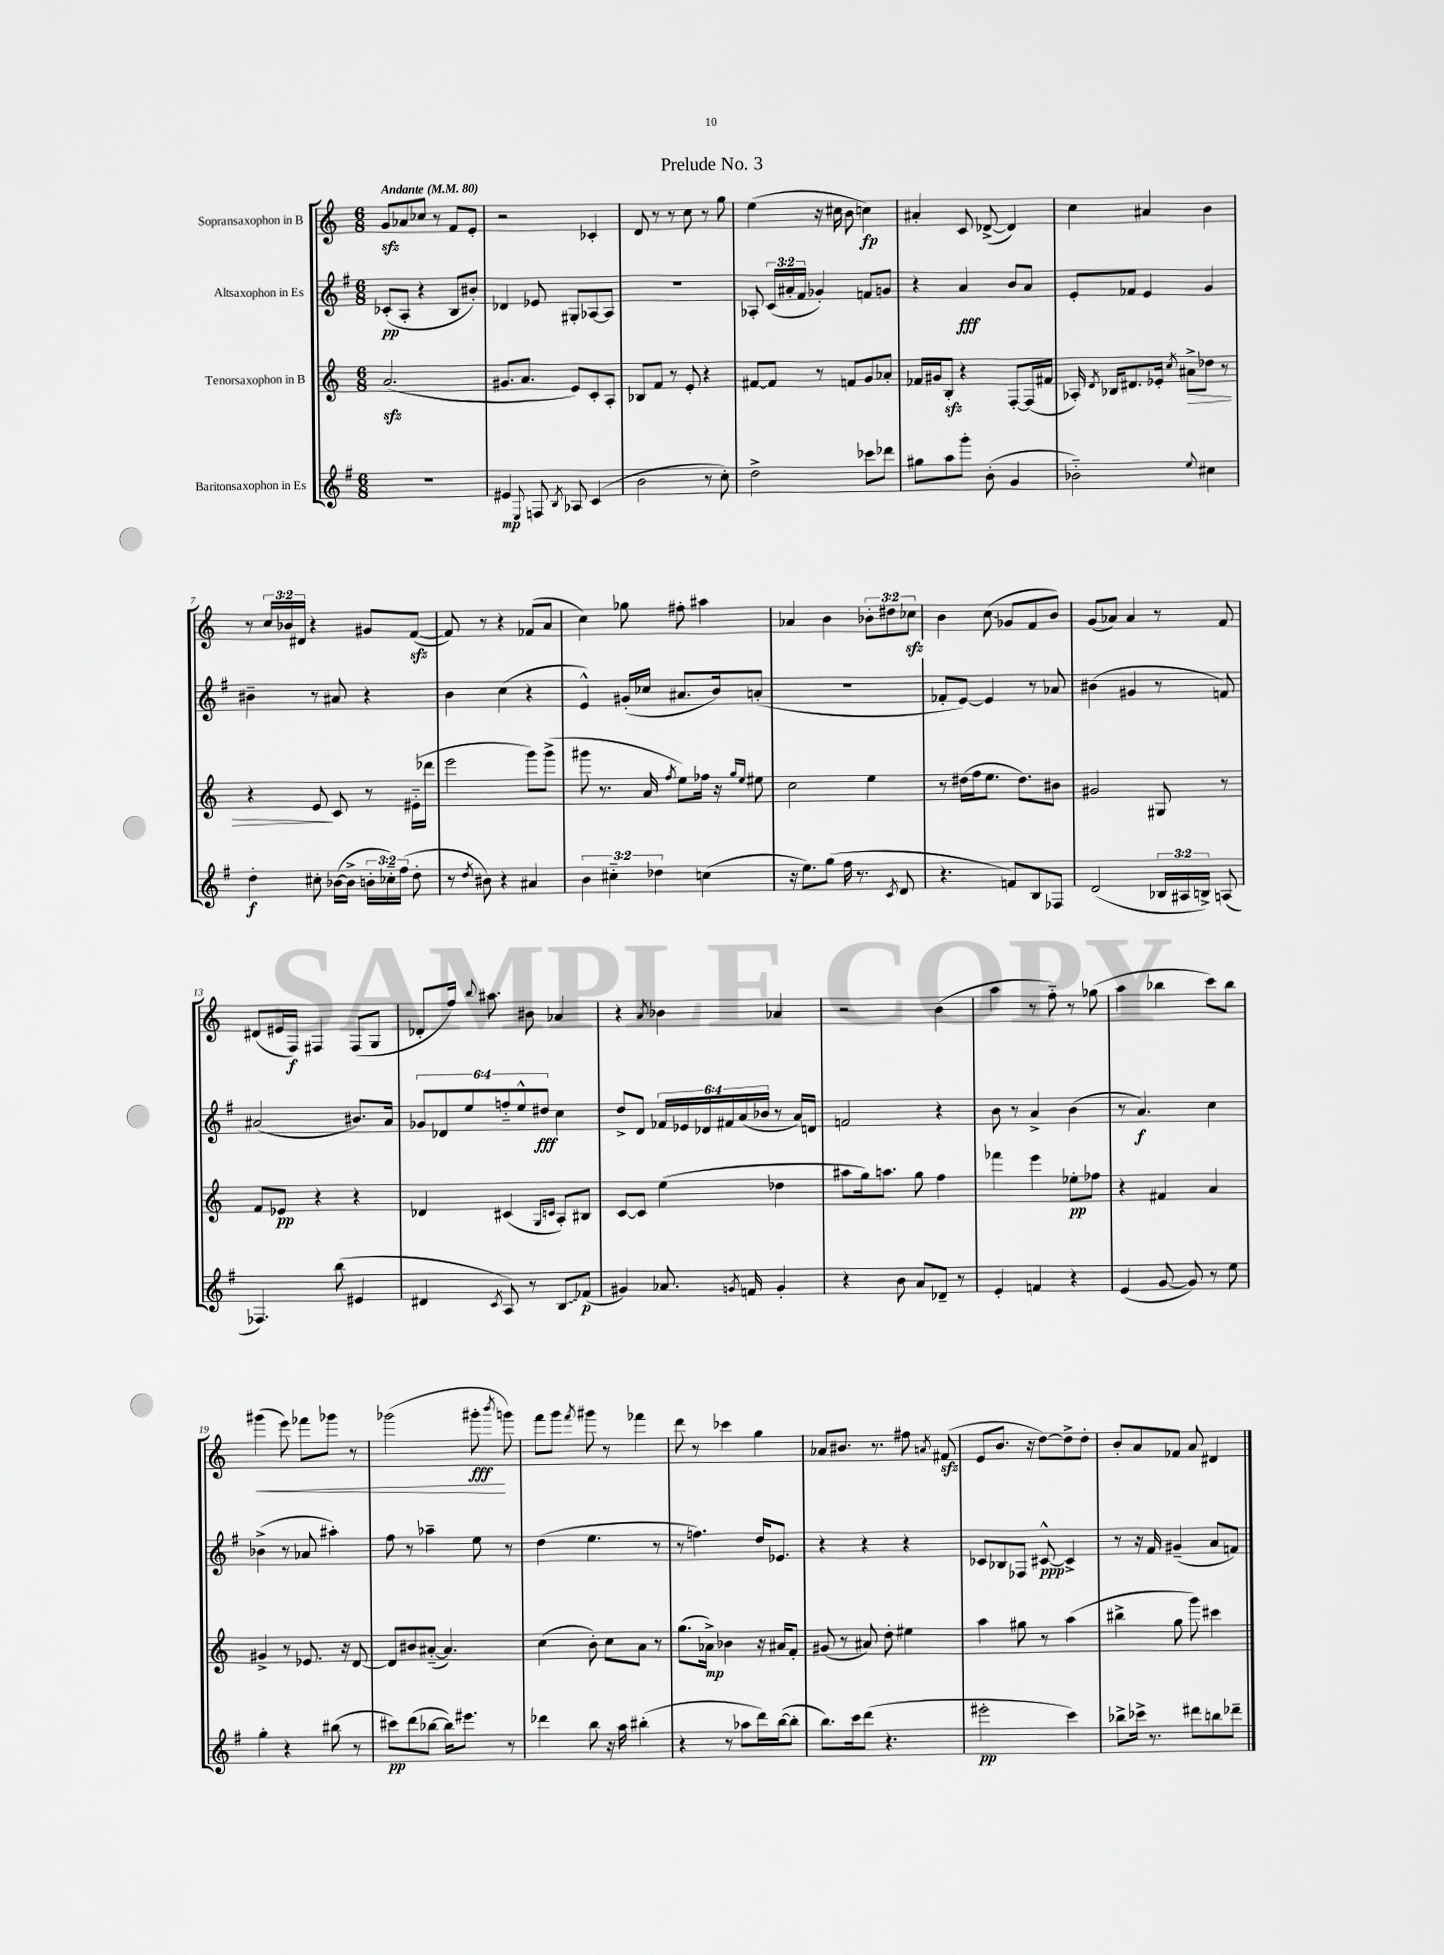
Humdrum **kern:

**kern	**kern	**kern	**kern
*staff4	*staff3	*staff2	*staff1
*clefG2	*clefG2	*clefG2	*clefG2
*k[f#]	*k[]	*k[f#]	*k[]
*M6/8	*M6/8	*M6/8	*M6/8
*MM80	*MM80	*MM80	*MM80
2.r	(2.a/	(8c-'/L	8g/L
.	.	8A'/J	8a-/
.	.	4r	8cc-/J
.	.	.	8r
.	.	8B/L	8f/L
.	.	8b#'/J)	8e'/J
=	=	=	=
4e#/	8.g#/L	4d-/	2r
.	8.a/J	.	.
8qqE/	.	.	.
8F/	.	8e-/	.
8qB/	.	.	.
8A-/	8e/L)	8G#'/L	.
(4c/	8c'/	[8A-/	4c-'/
.	8A'/J	8A-/]J	.
=	=	=	=
2b\	8B-/L	2.r	8d/
.	8f/J	.	8r
.	8r	.	8r
.	8e'/	.	8cc\
8r	4r	.	8r
8cc'\)	.	.	8gg\
=	=	=	=
2dd^\	[8f#/L	8A-'/	(4ee\
.	8f#/]J	(24c/LL	.
.	.	24a#'/	.
.	.	24f#/JJ	.
.	8r	4g-'/)	16r
.	.	.	16cc#\
.	8f/L	.	8b\
8ccc-\L	8g/	8f/L	4cc\)
8ddd-\J	8a-'/J	8g/J	.
=	=	=	=
8gg#\L	16f-/LL	4r	4a#'/
.	16g#/J	.	.
8aa\	8B'/J	.	.
8ggg'\J	4r	4a/	8c/
(8b'\	.	.	([8d-^/
4g/	[8F'/L	8b/L	4d-/])
.	(16F/]L	8a/J	.
.	16f#/JJ	.	.
=	=	=	=
2b-'~\)	16A-'/)	8e'/L	4cc\
.	8qd/	.	.
.	16B-/LK	.	.
.	8.d#/	8f-/J	.
.	.	4e/	4a#/
.	16e-'/Jk	.	.
.	8qcc/	.	.
.	8a#^\L	.	.
8qqee/	.	.	.
4cc#\	8dd-\J	4g/	4b\
.	8r	.	.
=	=	=	=
4dd'\	4r	4b#~\	8r
.	.	.	24cc/LL
.	.	.	24b-/
.	.	.	24d#/JJ
8cc#'\	8e/	8r	4r
([16b-\LL	8c/	8a#/	.
16b-^\]JJ	.	.	.
24b'\LL	8r	4r	8g#/L
24cc-'~\)	.	.	.
(24ff#\JJ	.	.	.
8dd'\	(16e#'~\LL	.	([8f/J
.	16ddd-\JJ	.	.
=	=	=	=
8r	2eee\	4b\	8f/])
8qdd/	.	.	.
8b#\)	.	.	8r
4r	.	(4cc\	4r
4a#/	8ggg\L)	4r	(8f-/L
.	(8ggg^\J	.	8a/J
=	=	=	=
6b\	8ggg#\	4e^^/)	4cc\)
.	8.r	.	.
6cc#'~\	.	.	.
.	.	(16g#'/LL	8gg-\
.	16a/	16cc-/JJ	.
6dd-\	.	.	.
.	8qff/	.	.
.	8ee\L)	8.a#/L	8ff#'\
(4cc\	16ff-\Jk	.	4aa#\
.	16r	16b/k)	.
.	16qqgg/LL	.	.
.	16qqee/JJ	.	.
.	8ee#\	(8a'/J	.
=	=	=	=
16r	2cc\	2.r	4a-/
8.ee\L)	.	.	.
(8gg\J	.	.	4b\
16ff#\	.	.	.
8.r	.	.	.
.	4ee\	.	12b-'\L
.	.	.	12dd#\
8qc/	.	.	.
8d/	.	.	.
.	.	.	12cc-\J
=	=	=	=
4.r	8r	8f-'/L	4b\
.	(16dd#\LL	[8e/J)	.
.	16ff\J	.	.
.	8.ee\J	4e/]	(8cc\
8f/L)	.	.	8g-/L
.	8.dd#\L)	.	.
8B/	.	8r	8f/
8F-/J	8b#\J	8a-/	8b/J)
=	=	=	=
(2d/	2g#/	(4b#\	(8g/L
.	.	.	8a-/J)
.	.	4g#/	4a-/
24B-/LL	8G#/	8r	8r
24A#/	.	.	.
24B^/JJ)	.	.	.
(8A/	8r	8f/)	8f/
=	=	=	=
4.F-/)	8f/L	(2a#/	(8d#/L
.	8e-/J	.	16e#/L
.	.	.	16F/JJ)
.	4r	.	4F#/
(8bb\	.	.	.
4e#/	4r	8.b#/L)	(8F#/L
.	.	.	8G/J
.	.	16a#/Jk	.
=	=	=	=
4d#/	4d-/	12g-/L	8d-'/L
.	.	12d-/	.
.	.	.	16ff/Jk)
.	.	12ee/	.
.	.	.	8qqbb/
.	.	.	8.aa#\
8qc/	.	.	.
8A/)	(4c#/	12ff'~/	.
.	.	12ee^^/	.
8r	.	.	8b#\
.	.	12dd#/J	.
.	16qqG/LL	.	.
.	16qqc/JJ	.	.
8B/L	8A'/L)	4cc\	4a-/
(8f-/J	8B#/J	.	.
=	=	=	=
4g#/)	[8c/L	8dd^/L	4r
.	8c/]J	8d/J	.
.	.	.	8qa/
8.a-/	(4ee\	24f-/LL	4b-\
.	.	24e-/	.
.	.	24d-/	.
.	.	24f#/	.
.	.	(24a/	.
8qg/	.	.	.
16f/	.	.	.
.	.	24b-/JJ	.
4g'/	4dd-\	8r	4a-/
.	.	16a/LL)	.
.	.	16d/JJ	.
=	=	=	=
4r	8aa#\L	2f/	2r
.	16gg\k)	.	.
.	8.aa\J	.	.
8b\	.	.	.
8a/L	8gg\	.	.
8d-~/J	4ff\	4r	(4b\
8r	.	.	.
=	=	=	=
4e'/	4fff-\	8b\	4aa\
.	.	8r	.
4f/	4eee\	4a^/	8r
.	.	.	8ff'~\)
4r	8ee-'\L	(4b\	8r
.	8ff-\J	.	(8gg-\
=	=	=	=
(4e/	4r	8r	4aa\
.	.	4.a/)	.
[8g/	4f#/	.	4bb-\
8g/])	.	.	.
8r	4a/	4cc\	8ccc\L)
8ee\	.	.	8bb-\J
=	=	=	=
4gg'\	4g#^/	(4b-^\	(4ggg#\
4r	8r	8r	8eee\)
.	8.e-/	8a-/	8fff-\L
(8bb#\	.	4aa#'\)	8ggg-\J
.	16r	.	.
8r	[8d/	.	8r
=	=	=	=
8ccc#\L)	8d/]L	8ff#\	(2ggg-\
(8ddd\	8b#/	8r	.
[8bb-\J	([8a#'~/J	4aa-~\	.
16bb-\]LK)	4.a#/])	.	.
8.eee#\J	.	.	.
.	.	8ee\	8ggg#'\
.	.	.	8qbbb/
8r	.	8r	8ggg\)
=	=	=	=
4ddd-\	(4cc\	(4dd\	8fff\L
.	.	.	8ggg\J
.	.	.	8qfff/
8bb\	8b'\)	4.ee\	8ggg#\
16r	8cc\L	.	8r
16aa\	.	.	.
(4bb#'\	8a\J	.	4fff-\
.	8r	8r	.
=	=	=	=
4r	(8.gg\L	8r	8ddd\
.	.	4.ff\)	8r
.	16a-^\Jk)	.	.
8r	4b-\	.	4ccc-\
8aa-\L	.	.	.
16ddd\L)	16r	16dd/LK	4gg\
([16bb\J	16a#/LK	8.e-/J	.
8bb'\]J	8f'/J	.	.
=	=	=	=
8.bb\L)	(8g#/	4r	8a-/L
.	8r	.	8.b#/J
16ccc\k	.	.	.
(8ddd\J	8a#/)	4r	.
.	.	.	8.r
4.r	8dd'\	.	.
.	4ee#\	4r	8ff#\
.	.	.	8qa/
.	.	.	(8f#/
=	=	=	=
2eee#'\	4aa\	8c-/L	8e/L
.	.	8B-/	8.b/J
.	8gg#\	8F-/J	.
.	.	.	16r
.	8r	[8c#^^/	[8dd\L)
4ccc\)	(4aa\	4c#^/]	8dd^\]
.	.	.	8dd'\J
=	=	=	=
8bb-^\L	4bb#^\	8r	8b'/L
16ccc-^\Jk	.	16r	8a/
8.r	.	16f#/	.
.	8gg\	(4g#~/	8f-/J
8ddd#\L	8ggg\)	.	8a/
8bb\	4ccc#\	8a/L	4d#/
8ddd-~\J	.	8f/J)	.
==	==	==	==
*-	*-	*-	*-
